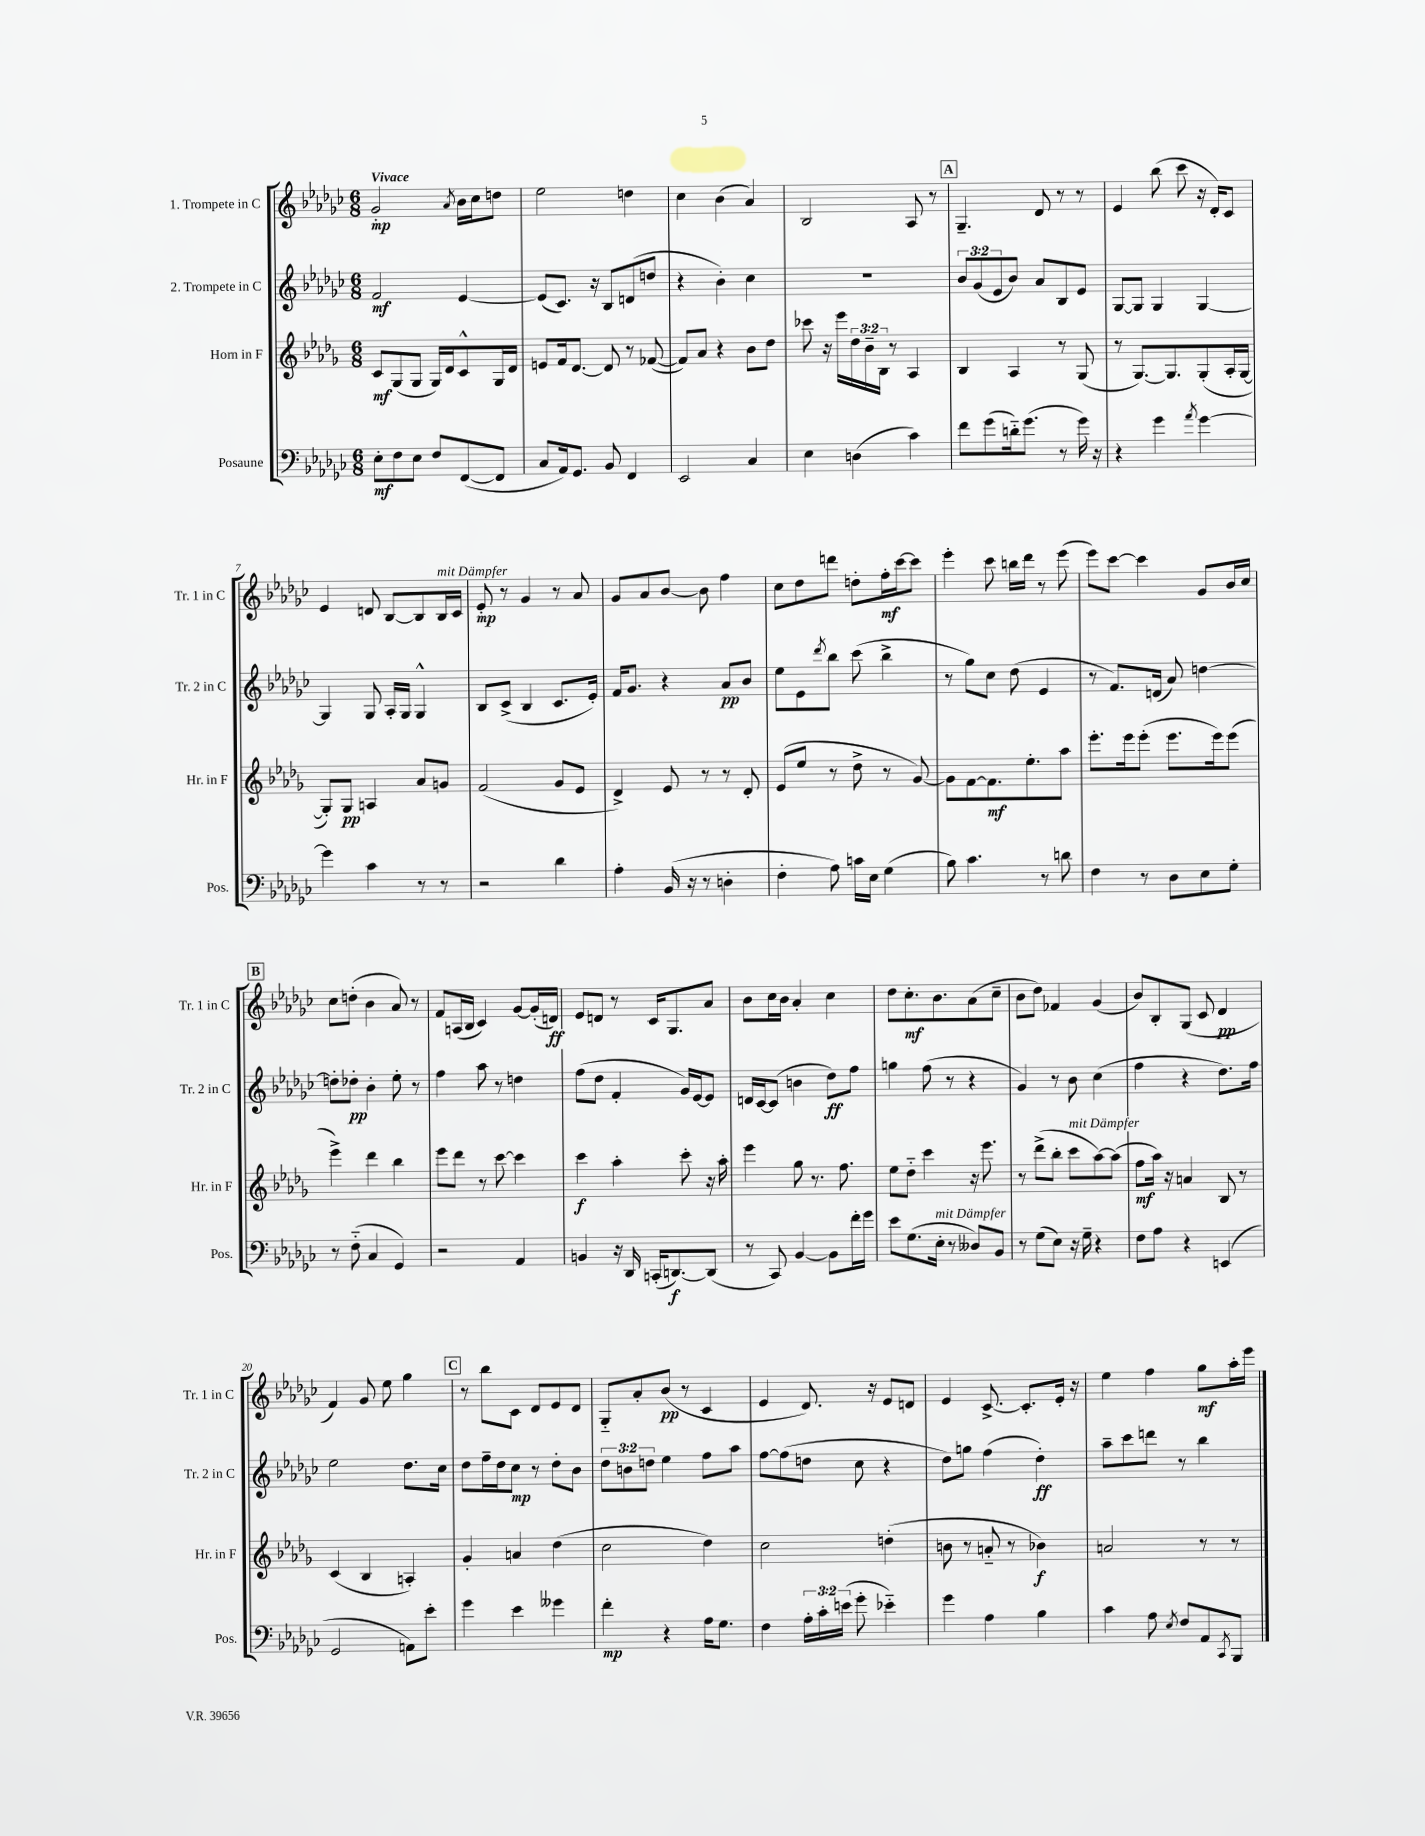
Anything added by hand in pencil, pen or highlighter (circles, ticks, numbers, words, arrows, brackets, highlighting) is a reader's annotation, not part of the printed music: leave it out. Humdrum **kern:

**kern	**kern	**kern	**kern
*staff4	*staff3	*staff2	*staff1
*clefF4	*clefG2	*clefG2	*clefG2
*k[b-e-a-d-g-c-]	*k[b-e-a-d-g-]	*k[b-e-a-d-g-c-]	*k[b-e-a-d-g-c-]
*M6/8	*M6/8	*M6/8	*M6/8
8E-'	8c	2f	2g-'
8F	(8G-	.	.
8E-	8G-	.	.
8F	16G-)	.	.
.	16d-	.	.
.	.	.	8qa-
([8FF	8c^^	[4e-	16b-
.	.	.	16cc-
8FF]	16G-	.	8dd
.	16d-	.	.
=	=	=	=
8C-	8e	(8e-]	2ee-
16AA-)	16f	8.c-)	.
8.GG-	[8.d-	.	.
.	.	16r	.
8BB-	8d-]	8B-	.
4FF	8r	(8d	4dd
.	([8f-	8dd	.
=	=	=	=
2EE-	8f-])	4r	4cc-
.	8a-	.	.
.	4r	4b-')	(4b-
4C-	8b-	4cc-	4a-)
.	8dd-	.	.
=	=	=	=
4E-	8ccc-	2.r	2B-
.	16r	.	.
.	16eee-	.	.
(4D	24dd-	.	.
.	24b-~	.	.
.	24B-	.	.
.	8r	.	.
4c-)	4A-	.	8A-
.	.	.	8r
=	=	=	=
8f	4B-	12b-	4.G-~
.	.	(12g-	.
(8g-	.	.	.
.	.	12e-	.
16d'~)	4A-	8b-)	.
(8.g-	.	.	.
.	.	8a-	8d-
8r	8r	8B-	8r
16g-)	(8G-	8e-	8r
16r	.	.	.
=	=	=	=
4r	8r	[8G-	4e-
.	[8.G-)	8G-]	.
4g-	.	4G-	(8bb-
.	8.G-]	.	.
.	.	.	8ccc-
8qa-	.	.	.
[4g-	(8G-'	[4G-	16r
.	.	.	16d-')
.	16A-'	.	8c-
.	[16G-	.	.
=	=	=	=
4g-]	8G-'])	4G-]	4e-
.	8G-	.	.
4c-	4A	8G-	8d
.	.	16A-'	[8B-
.	.	16G-	.
8r	8a-	4G-^^	8B-]
8r	8g	.	16B-
.	.	.	16c-
=	=	=	=
2r	(2f	8B-	8e-'
.	.	(8c-^	8r
.	.	4B-	4g-
4d-	8g-	8.c-	8r
.	8e-	.	8a-
.	.	16e-')	.
=	=	=	=
4A-'	4d-^)	16f	8g-
.	.	8.g-	.
.	.	.	8a-
(16BB-	8e-	4r	[8b-
16r	.	.	.
8r	8r	.	8b-]
4D'	8r	8a-	4ff
.	8d-'	8b-	.
=	=	=	=
4F'	(8e-	8ee-	8cc-
.	8ee-	8e-	8dd-
.	.	8qddd-	.
8A-)	8r	8bb-	8ddd
16c	8dd-^	(8ccc-	8dd'
16E-	.	.	.
(4G-	8r	4bb-^	16ff'
.	.	.	[16ccc-
.	[8g-)	.	8ccc-]
=	=	=	=
8B-)	8g-]	8r	4eee-'
4.c-	[8f	8gg-)	.
.	8.f]	8cc-	8ccc-
.	.	(8dd-	16bb
.	8.ee-'	.	16ddd-
8r	.	4e-	8r
8d	8aa-	.	(8eee-
=	=	=	=
4F	8.eee-'	8r	8eee-)
.	.	8.f)	[8ccc-
.	16eee-	.	.
8r	(8eee-'	.	4ccc-]
.	.	(16d	.
8D-	8.eee-	8a-)	.
8E-	.	[4dd	8g-
.	16eee-)	.	.
8G-'	(8eee-	.	16b-
.	.	.	16cc-
=	=	=	=
8r	4eee-^)	8dd']	8cc-
(8F'~	.	8dd-'	(8dd'
4C-	4ddd-	4b-'	4b-
4GG-)	4bb-	8ee-'	8a-)
.	.	8r	8r
=	=	=	=
2r	8eee-	4ff	8f
.	8ddd-	.	(16A
.	.	.	16B-
.	8r	8aa-	4c-)
.	[8ccc	8r	.
4AA-	4ccc]	4dd	[8g-
.	.	.	(16g-']
.	.	.	16d)
=	=	=	=
4BB	4ccc	(8ff	8e-
.	.	8dd-	8d
16r	4aa-'	4f'	8r
16DD-	.	.	.
(16CC'	.	.	16c-
[8.DD)	.	.	8.G-
.	8ccc'	16g-)	.
.	.	[16e-	.
(8DD]	16r	8e-]	8a-
.	16aa-'	.	.
=	=	=	=
8r	4eee-	16d	8b-
.	.	[16c-	.
8CC-)	.	(8c-]	16cc-
.	.	.	16b-
[4BB-	8gg-	4b	4a-'
.	8.r	.	.
8BB-]	.	8dd-)	4cc-
.	8.ff	.	.
16f'	.	8ff	.
16g-	.	.	.
=	=	=	=
8e-	8ee-	4gg	8dd-
(8.G-	8dd-'~	.	8.cc-'
.	4ccc	(8ff	.
16E-'	.	.	8.b-
8r	.	8r	.
8D--)	16r	4r	(8a-
.	8.eee-	.	.
8BB-	.	.	8cc-~
=	=	=	=
8r	8r	4g-)	8b-
(8G-	(8ddd-^	.	8dd-)
8E-)	8bb-'	8r	4f-
16r	8ccc	8b-	.
16G-~	.	.	.
4r	[8aa-)	(4cc-	(4g-
.	(8aa-]	.	.
=	=	=	=
8F	8ff	4ff	8b-)
8A-	16aa-)	.	8B-'
.	16r	.	.
4r	4a	4r	(8G-
.	.	.	8c-
(4EE	8B-	8.dd-)	4d-
.	8r	.	.
.	.	16ff	.
=	=	=	=
2GG-	(4c	2ee-	4f)
.	4B-	.	8g-
.	.	.	8ee-
8AA)	4A')	8.dd-	4gg-
8e-'	.	.	.
.	.	16cc-	.
=	=	=	=
4g-	4g-'	8dd-	8r
.	.	16ff~	8bb-
.	.	16dd-	.
4e-	4a	8cc-	8c-
.	.	8r	8d-
4g--	(4dd-	8dd-'	8e-
.	.	8b-	8d-
=	=	=	=
4f'	2cc	12dd-	8G-'~
.	.	12b	.
.	.	.	8a-'
.	.	12dd	.
4r	.	4ee-	(8b-
.	.	.	8r
16A-	4dd-)	8ff	4c-
8.G-	.	.	.
.	.	8aa-	.
=	=	=	=
4F	2cc	[8ff	4e-
.	.	(8ff]	.
24A-'	.	8dd	8.d-)
24c-'	.	.	.
(24e	.	.	.
8g-'	.	8cc-	.
.	.	.	16r
4e-'~)	(4dd'	4r	8e-
.	.	.	8d
=	=	=	=
4g-	8b	8dd-)	4e-
.	8r	8gg	.
4A-	8a'~	(4ff	[8.c-^
.	8r	.	.
.	.	.	8.c-']
4B-	4b-)	4dd-')	.
.	.	.	16e-'
.	.	.	16r
=	=	=	=
4c-	2a	8aa-~	4ee-
.	.	8ccc-	.
8A-	.	8ddd	4ff
8qE-	.	.	.
8F	.	8r	.
8AA-	8r	4bb-	8gg-
8qCC-	.	.	.
8BBB-	8r	.	16aa-'
.	.	.	16eee-
==	==	==	==
*-	*-	*-	*-
